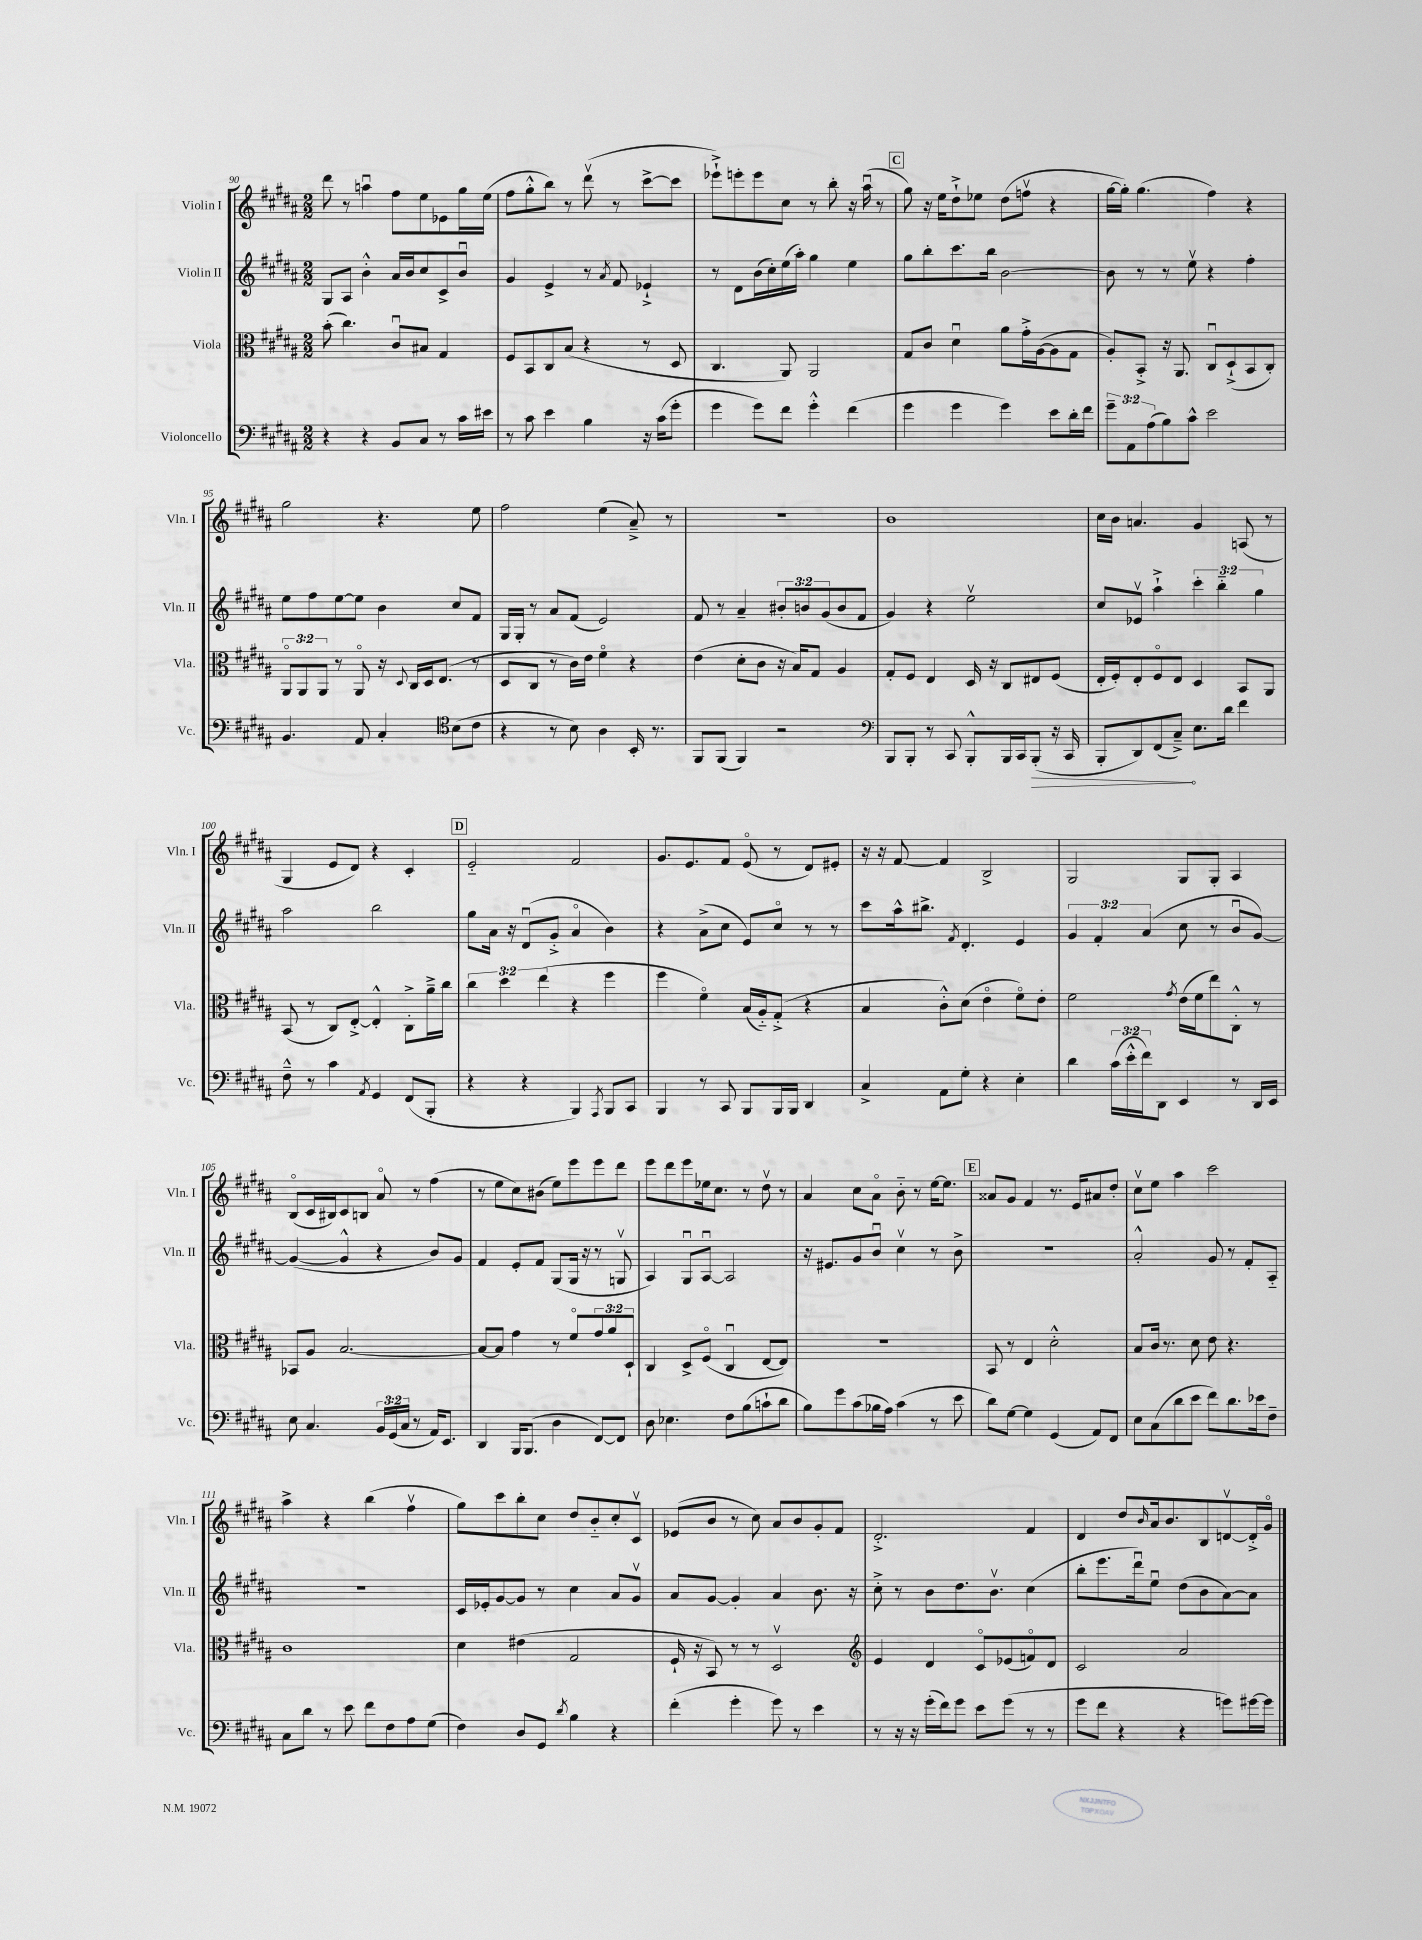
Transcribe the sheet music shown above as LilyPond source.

<<
\new StaffGroup <<
\new Staff = "s0" \with { instrumentName = "Violin I" shortInstrumentName = "Vln. I" } {
    \clef treble \key b \major \numericTimeSignature \time 2/2
    dis'''8 r8 a''4\downbow fis''8 e''8 ees'8 gis''16 e''16( |
    fis''8 gis''8-.-^ b''8) r8 dis'''8\upbow( r8 cis'''8~-> cis'''8 |
    ees'''8-!->) e'''8-. e'''8 cis''8 r8 b''8-. r16 ais''16\downbow( r8 |
    \mark \markup { \box "C" } gis''8) r16 e''16 dis''8-!-> ees''8 dis''8( f''8\upbow r4 |
    gis''16~ gis''16-.) gis''4.( fis''4) r4 |
    gis''2 r4. e''8 |
    fis''2 e''4( ais'8--->) r8 |
    r1 |
    b'1 |
    cis''16 b'16 a'4. gis'4 a8( r8 |
    gis4 e'8 dis'8) r4 cis'4-. |
    \mark \markup { \box "D" } e'2-_ fis'2 |
    gis'8. e'8. fis'8 e'8\flageolet( r8 dis'8) eis'8-. |
    r16 r16 fis'8~ fis'4 b2-> |
    gis2 gis8 gis8-. ais4 |
    b8\flageolet( cis'16 bis16) cis'8 b8 ais'8\flageolet r8 fis''4( |
    r8 e''8 cis''8) bis'8( e''8) e'''8 e'''8 dis'''8 |
    e'''8 dis'''8 e'''8 ees''16 cis''8. r8 dis''8\upbow r8 |
    ais'4 cis''8 ais'8\flageolet b'8-_ r8 e''16~ e''8. |
    \mark \markup { \box "E" } aisis'8 gis'8 fis'4 r8. e'16 ais'8 dis''8-. |
    cis''8\upbow e''8 ais''4 cis'''2 |
    ais''4-> r4 b''4( fis''4\upbow |
    gis''8) cis'''8 b''8-. cis''8 dis''8 b'8-_ cis''8-. cis'8\upbow |
    ees'8( b'8 r8 cis''8) ais'8 b'8 gis'8-. fis'8 |
    dis'2.-.-> fis'4 |
    dis'4 dis''8 \grace { b'16 } ais'16 b'8. b8 d'8~\upbow d'16-.-> gis'16\flageolet \bar "|." |
}
\new Staff = "s1" \with { instrumentName = "Violin II" shortInstrumentName = "Vln. II" } {
    \clef treble \key b \major \numericTimeSignature \time 2/2 \override Staff.TupletNumber.text = #tuplet-number::calc-fraction-text
    gis8 ais8 b'4-.-^ ais'16 b'16 cis''8 cis'8-> b'8\downbow |
    gis'4 e'4-> r8 \acciaccatura { ais'8 } fis'8 ees'4-!-> |
    r8 dis'8 b'16( cis''16-.) e''16( ais''16-.) gis''4 e''4 |
    \mark \markup { \box "C" } gis''8 b''8-. cis'''8. b''16 b'2~ |
    b'8 r8 r8 e''8\upbow r4 fis''4-. |
    e''8 fis''8 e''8~ e''8 b'4 cis''8 fis'8 |
    gis16 gis16-. r8 ais'8 fis'8( e'2) |
    fis'8 r8 ais'4-- \tuplet 3/2 { bis'8-. b'8 gis'8( } b'8 fis'8 |
    gis'4) r4 e''2\upbow |
    cis''8 ees'8\upbow ais''4-!-> \tuplet 3/2 { cis'''4-. b''4-_ gis''4 } |
    ais''2 b''2 |
    \mark \markup { \box "D" } gis''8 ais'16 r16 dis'8\downbow( gis'8-.-> ais'4\flageolet b'4) |
    r4 ais'8->( cis''8 e'8) cis''8\flageolet r8 r8 |
    cis'''8 ais''16-^ bis''8.-> \acciaccatura { fis'8 } dis'4.-. e'4 |
    \tuplet 3/2 { gis'4 fis'4-. ais'4( } cis''8 r8 b'8\downbow gis'8~) |
    gis'4~( gis'4-^ r4 b'8) gis'8 |
    fis'4 e'8-. fis'8 gis8( gis16 r16 r8 g8\upbow |
    ais4) gis8\downbow ais8~\downbow ais2 |
    r16 eis'8. gis'8 b'8\downbow cis''4\upbow r8 b'8-> |
    \mark \markup { \box "E" } r1 |
    ais'2-.-^ gis'8 r8 fis'8-. ais8-_ |
    r1 |
    cis'16 ees'16-. gis'8~ gis'8 r8 cis''4 ais'8 gis'8\upbow |
    ais'8 gis'8~ gis'4-. ais'4 b'8. r16 |
    cis''8-.-> r8 b'8 dis''8. b'8.\upbow cis''4( |
    b''8-. e'''8. dis'''16\downbow) e''8\downbow dis''8( b'8 ais'8~) ais'8 \bar "|." |
}
\new Staff = "s2" \with { instrumentName = "Viola" shortInstrumentName = "Vla." } {
    \clef alto \key b \major \numericTimeSignature \time 2/2 \override Staff.TupletNumber.text = #tuplet-number::calc-fraction-text
    b'8-.( cis''4.) cis'8\downbow bis8 gis4 |
    fis8 b,8 cis8 b8( r4 r8 dis8 |
    cis4. ais,8) ais,2 |
    \mark \markup { \box "C" } gis8 cis'8 dis'4\downbow ais'8 gis'16-.-> ais16~( ais8 gis8 |
    ais8-.) b,8-.-> r16 ais,8. cis8\downbow dis8-!->( b,8 cis8-.) |
    \tuplet 3/2 { ais,8\flageolet ais,8 ais,8 } r8 ais,8\flageolet r16 \appoggiatura { dis8 } cis16 dis16 e8.( r8 |
    dis8 cis8 r8 cis'16) e'16 fis'4\flageolet r4 |
    e'4( dis'8-. cis'8 r16 b16) gis8 ais4 |
    gis8-. fis8 e4 dis16 r16 cis8 eis8 fis8( |
    e16-. fis16-.) e8-. fis8\flageolet e8 dis4 b,8 ais,8 |
    b,8( r8 cis8) e8~-.-> e4-.-^ cis8-.-> ais'16---> cis''16 |
    \mark \markup { \box "D" } \tuplet 3/2 { cis''4 dis''4 e''4( } r4 fis''4 |
    fis''4 fis'4\flageolet) b16( ais16-_) gis8-.->( r4 |
    b4 cis'8-.-^) dis'8( e'4\flageolet fis'8\flageolet) e'8-. |
    fis'2 \acciaccatura { gis'8 } e'16( fis'16 e''8) cis8-.-^ r8 |
    bes,8 ais8 b2.~ |
    b8~ b8 gis'4 r8 fis'8\flageolet \tuplet 3/2 { gis'8 ais'8 dis8-! } |
    cis4 dis8-> fis8\flageolet( cis4\downbow e8~ e8) |
    R1 |
    \mark \markup { \box "E" } b,8 r8 e4 dis'2-.-^ |
    b8 cis'16 r8. dis'8 e'8 r4. |
    cis'1 |
    dis'4 eis'4( gis2 |
    fis16-! r16 b,8) r8 r8 dis2\upbow |
    \clef treble e'4 dis'4 cis'8\flageolet ees'8( f'8\flageolet) dis'8 |
    cis'2 ais'2 \bar "|." |
}
\new Staff = "s3" \with { instrumentName = "Violoncello" shortInstrumentName = "Vc." } {
    \clef bass \key b \major \numericTimeSignature \time 2/2 \override Staff.TupletNumber.text = #tuplet-number::calc-fraction-text
    r4 r4 b,8 cis8 r8 cis'16 eis'16 |
    r8 cis'8 e'4 b4 r16 cis'16( gis'8-. |
    gis'4 gis'8) fis'8 gis'4-.-^ fis'4( |
    \mark \markup { \box "C" } gis'4 gis'4 gis'4) e'8 dis'16-. fis'16 |
    \tuplet 3/2 { gis'8-- ais,8 ais8( } b8) cis'8-^ e'2 |
    b,4. ais,8 cis4-. \clef tenor b8( cis'8 |
    r4 r8 b8) ais4 b,16-. r8. |
    fis,8 fis,8( fis,4) r2 |
    \clef bass b,,8 b,,8-. r8 cis,8 b,,8-.-^ b,,16 cis,16 \once \override Hairpin.circled-tip = ##t b,,8-.\>( r16 cis,16 |
    b,,8-. dis,8) fis,8( cis8--->\!) e8. dis'16 fis'4 |
    fis8---^ r8 cis'4 \acciaccatura { ais,8 } gis,4 fis,8( b,,8-. |
    \mark \markup { \box "D" } r4 r4 b,,4) \acciaccatura { ais,,8 } b,,8 cis,8 |
    b,,4 r8 cis,8 b,,8 b,,16 b,,16 dis,4 |
    cis4-> ais,8 gis8-. r4 e4-. |
    dis'4 \tuplet 3/2 { cis'16( e'16-.-^ fis'16) } dis,8 e,4 r8 dis,16 e,16 |
    e8 cis4. \tuplet 3/2 { b,16 gis,16( cis16 } r8 ais,16) e,8. |
    dis,4 b,,16 b,,8.( dis4 fis,8~) fis,8 |
    dis8 ees4. fis8 b8( c'8-! dis'8 |
    b8) gis'8 cis'8( bes16 ais16) cis'4( r8 e'8 |
    \mark \markup { \box "E" } dis'8) gis8~ gis4 gis,4( ais,8) fis,8 |
    e8 cis8( dis'8 e'8 fis'8) dis'8. ees'16 fis8-- |
    cis8 dis'8 r8 e'8 fis'8 fis8 ais8 gis8( |
    fis4) dis8 gis,8 \acciaccatura { dis'8 } b4 r4 |
    fis'4-.( gis'4-. gis'8) r8 e'4 |
    r8 r16 r16 gis'16-.( fis'16) gis'8 e'8 gis'8( r8 r8 |
    gis'8 fis'8 r4 r4 g'8) gis'16~ gis'16 \bar "|." |
}
>>
>>
\layout { \context { \Score currentBarNumber = #90 } }
